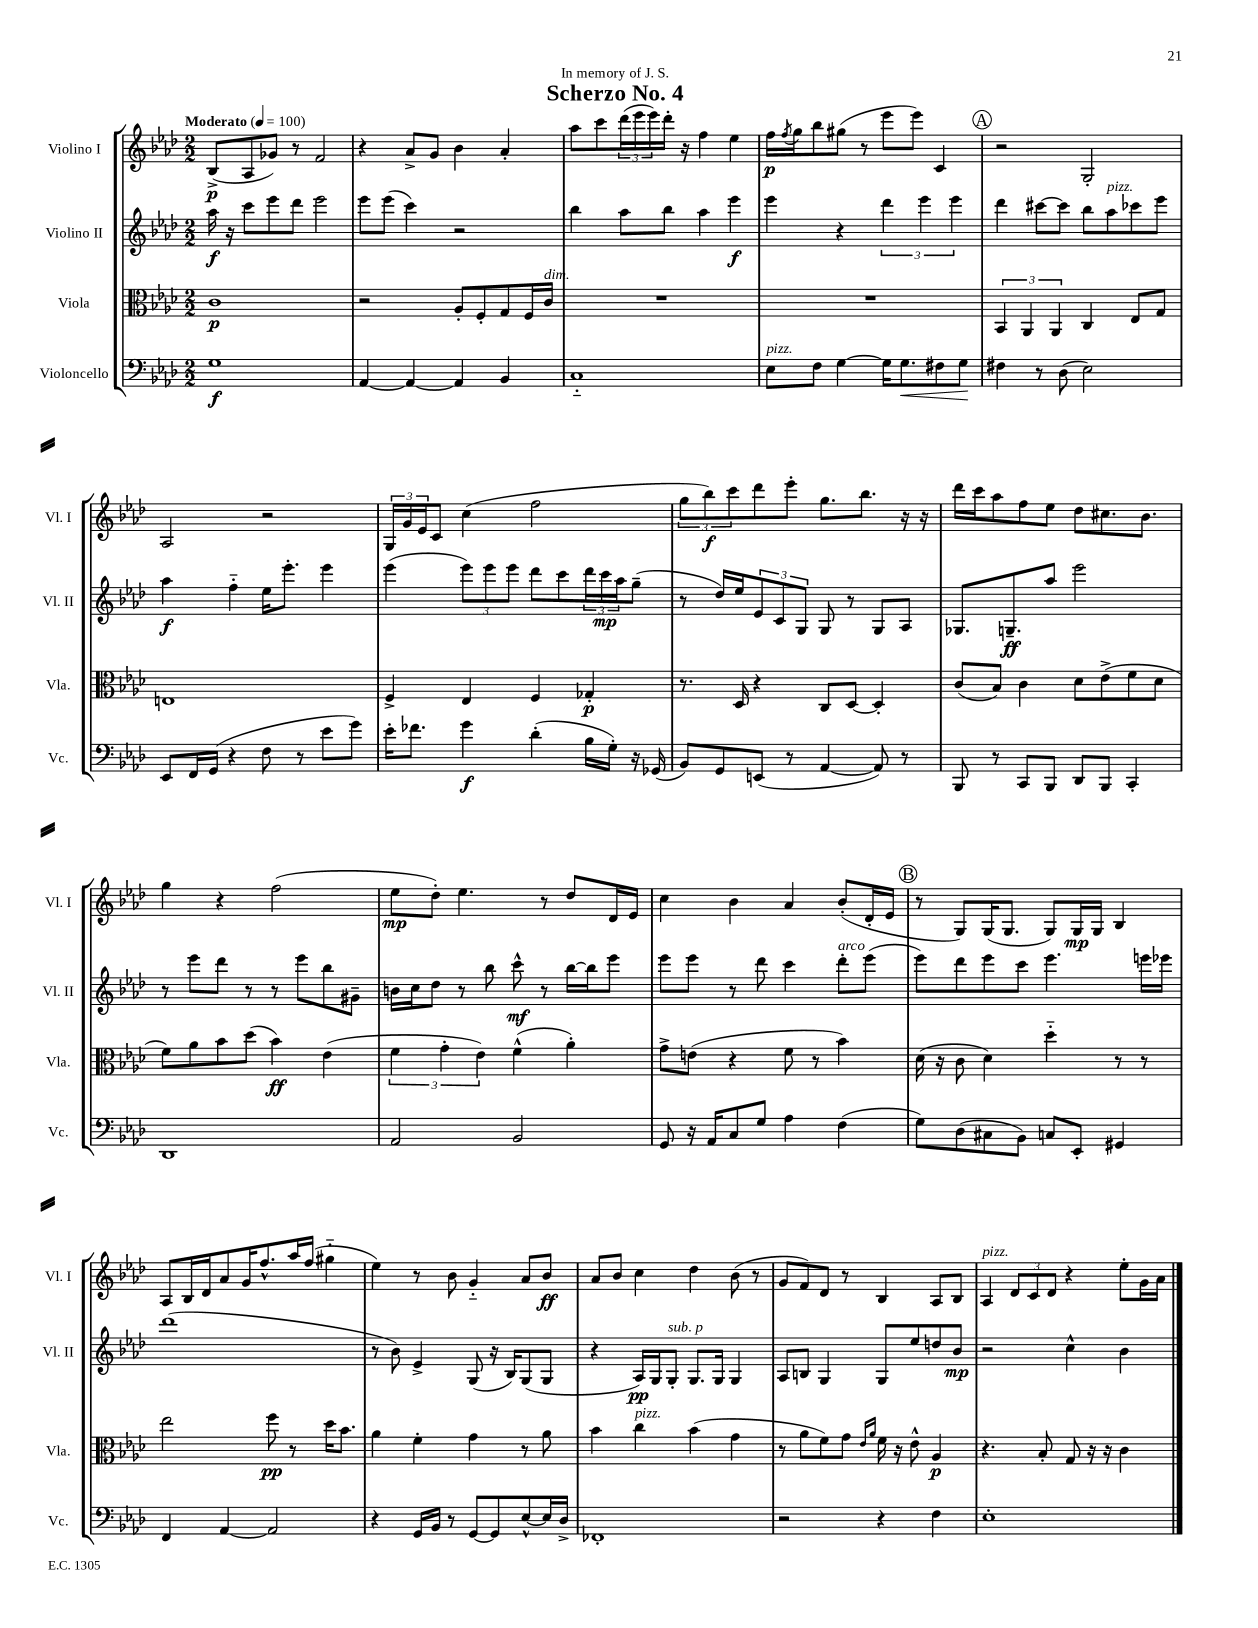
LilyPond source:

\header { title = "Scherzo No. 4" dedication = "In memory of J. S." }
<<
\new StaffGroup <<
\new Staff = "s0" \with { instrumentName = "Violino I" shortInstrumentName = "Vl. I" } {
    \clef treble \key aes \major \numericTimeSignature \time 2/2 \tempo "Moderato" 4 = 100
    bes8->\p( aes8 ges'8) r8 f'2 |
    r4 aes'8-> g'8 bes'4 aes'4-. |
    aes''8 c'''8 \tuplet 3/2 { des'''16( ees'''16 ees'''16) } des'''16-. r16 f''4 ees''4 |
    f''16\p \acciaccatura { f''8 } g''16 bes''8 gis''8( r8 ees'''8 ees'''8) c'4 |
    \mark \markup { \circle "A" } r2 g2-. |
    aes2 r2 |
    \tuplet 3/2 { g16 g'16 ees'16 } c'8 c''4( f''2 |
    \tuplet 3/2 { g''8 bes''8\f) c'''8 } des'''8 ees'''8-. g''8. bes''8. r16 r16 |
    des'''16 c'''16 aes''8 f''8 ees''8 des''8 cis''8. bes'8. |
    g''4 r4 f''2( |
    ees''8\mp des''8-.) ees''4. r8 des''8 des'16 ees'16 |
    c''4 bes'4 aes'4 bes'8-.( des'16-. ees'16 |
    \mark \markup { \circle "B" } r8 g8) g16( g8. g8) g16\mp g16 bes4 |
    aes8 bes16 des'16 aes'8 g'16 f''8.-^ aes''16 f''16( gis''4-_ |
    ees''4) r8 bes'8 g'4-_ aes'8 bes'8\ff |
    aes'8 bes'8 c''4 des''4 bes'8( r8 |
    g'8 f'8) des'8 r8 bes4 aes8 bes8 |
    aes4^\markup { \italic "pizz." } \tuplet 3/2 { des'8 c'8 des'8 } r4 ees''8-. g'16 aes'16 \bar "|." |
}
\new Staff = "s1" \with { instrumentName = "Violino II" shortInstrumentName = "Vl. II" } {
    \clef treble \key aes \major \numericTimeSignature \time 2/2
    aes''16\f r16 c'''8 ees'''8 des'''8 ees'''2 |
    ees'''8 ees'''8( c'''4) r2 |
    bes''4 aes''8 bes''8 aes''4 ees'''4\f |
    ees'''4 r4 \tuplet 3/2 { des'''4 ees'''4 ees'''4 } |
    \mark \markup { \circle "A" } des'''4 cis'''8~ cis'''8 bes''8 aes''8^\markup { \italic "pizz." } ces'''8 ees'''8 |
    aes''4\f f''4-_ ees''16 ees'''8.-. ees'''4 |
    ees'''4( \tuplet 3/2 { ees'''8) ees'''8 ees'''8 } des'''8 c'''8 \tuplet 3/2 { des'''16 c'''16\mp aes''16 } g''8--( |
    r8 des''16) ees''16 \tuplet 3/2 { ees'8 c'8 g8 } g8 r8 g8 aes8 |
    ges8. g8.--\ff aes''8 ees'''2 |
    r8 ees'''8 des'''8 r8 r8 ees'''8 bes''8 gis'8-- |
    b'16 c''16 des''8 r8 bes''8 c'''8-^\mf r8 bes''16~ bes''16 ees'''8 |
    ees'''8 ees'''8 r8 des'''8 c'''4 des'''8-.^\markup { \italic "arco" } ees'''8( |
    \mark \markup { \circle "B" } ees'''8) des'''8 ees'''8 c'''8 ees'''4. e'''16 ees'''16 |
    des'''1( |
    r8 bes'8) ees'4-> g8( r16 bes16) g8( g8 |
    r4 aes16\pp) g16 g8-.^\markup { \italic "sub. p" } g8. g16 g4 |
    aes8 b8 g4 g8 ees''8 d''8 bes'8\mp |
    r2 c''4-^ bes'4 \bar "|." |
}
\new Staff = "s2" \with { instrumentName = "Viola" shortInstrumentName = "Vla." } {
    \clef alto \key aes \major \numericTimeSignature \time 2/2
    c'1\p |
    r2 aes8-. f8-. g8 f16 c'16^\markup { \italic "dim." } |
    R1 |
    R1 |
    \mark \markup { \circle "A" } \tuplet 3/2 { bes,4 aes,4 aes,4 } c4 ees8 g8 |
    e1 |
    f4-> ees4 f4 ges4-.\p |
    r8. des16 r4 c8 des8~ des4-. |
    c'8( bes8) c'4 des'8 ees'8->( f'8 des'8 |
    f'8) aes'8 bes'8 des''8( bes'4\ff) ees'4( |
    \tuplet 3/2 { f'4 g'4-. ees'4) } f'4-^( aes'4-.) |
    g'8-> e'8( r4 f'8 r8 bes'4) |
    \mark \markup { \circle "B" } des'16( r16 c'8 des'4) des''4-_ r8 r8 |
    ees''2 f''8\pp r8 des''16 bes'8. |
    aes'4 f'4-. g'4 r8 aes'8 |
    bes'4 c''4^\markup { \italic "pizz." } bes'4( g'4 |
    r8 aes'8 f'8) g'8 \grace { ees'16 aes'16 } f'16 r16 ees'8-^ aes4\p |
    r4. bes8-. g8 r16 r16 c'4 \bar "|." |
}
\new Staff = "s3" \with { instrumentName = "Violoncello" shortInstrumentName = "Vc." } {
    \clef bass \key aes \major \numericTimeSignature \time 2/2
    g1\f |
    aes,4~ aes,4~ aes,4 bes,4 |
    c1-_ |
    ees8^\markup { \italic "pizz." } f8 g4~ g16 g8.\< fis8 g8\! |
    \mark \markup { \circle "A" } fis4 r8 des8( ees2) |
    ees,8 f,16 g,16( r4 f8 r8 ees'8 g'8) |
    ees'16-. fes'8. g'4\f des'4-.( bes16 g16-.) r16 ges,16( |
    bes,8) g,8 e,8( r8 aes,4~ aes,8) r8 |
    bes,,8 r8 c,8 bes,,8 des,8 bes,,8 c,4-. |
    des,1 |
    aes,2 bes,2 |
    g,8 r16 aes,16 c8 g8 aes4 f4( |
    \mark \markup { \circle "B" } g8) des8( cis8 bes,8) c8 ees,8-. gis,4 |
    f,4 aes,4~ aes,2 |
    r4 g,16 bes,16 r8 g,8~ g,8 ees8~-^ ees16 des16-> |
    fes,1-. |
    r2 r4 f4 |
    ees1-. \bar "|." |
}
>>
>>
\layout { \context { \Score \remove "Bar_number_engraver" } }
